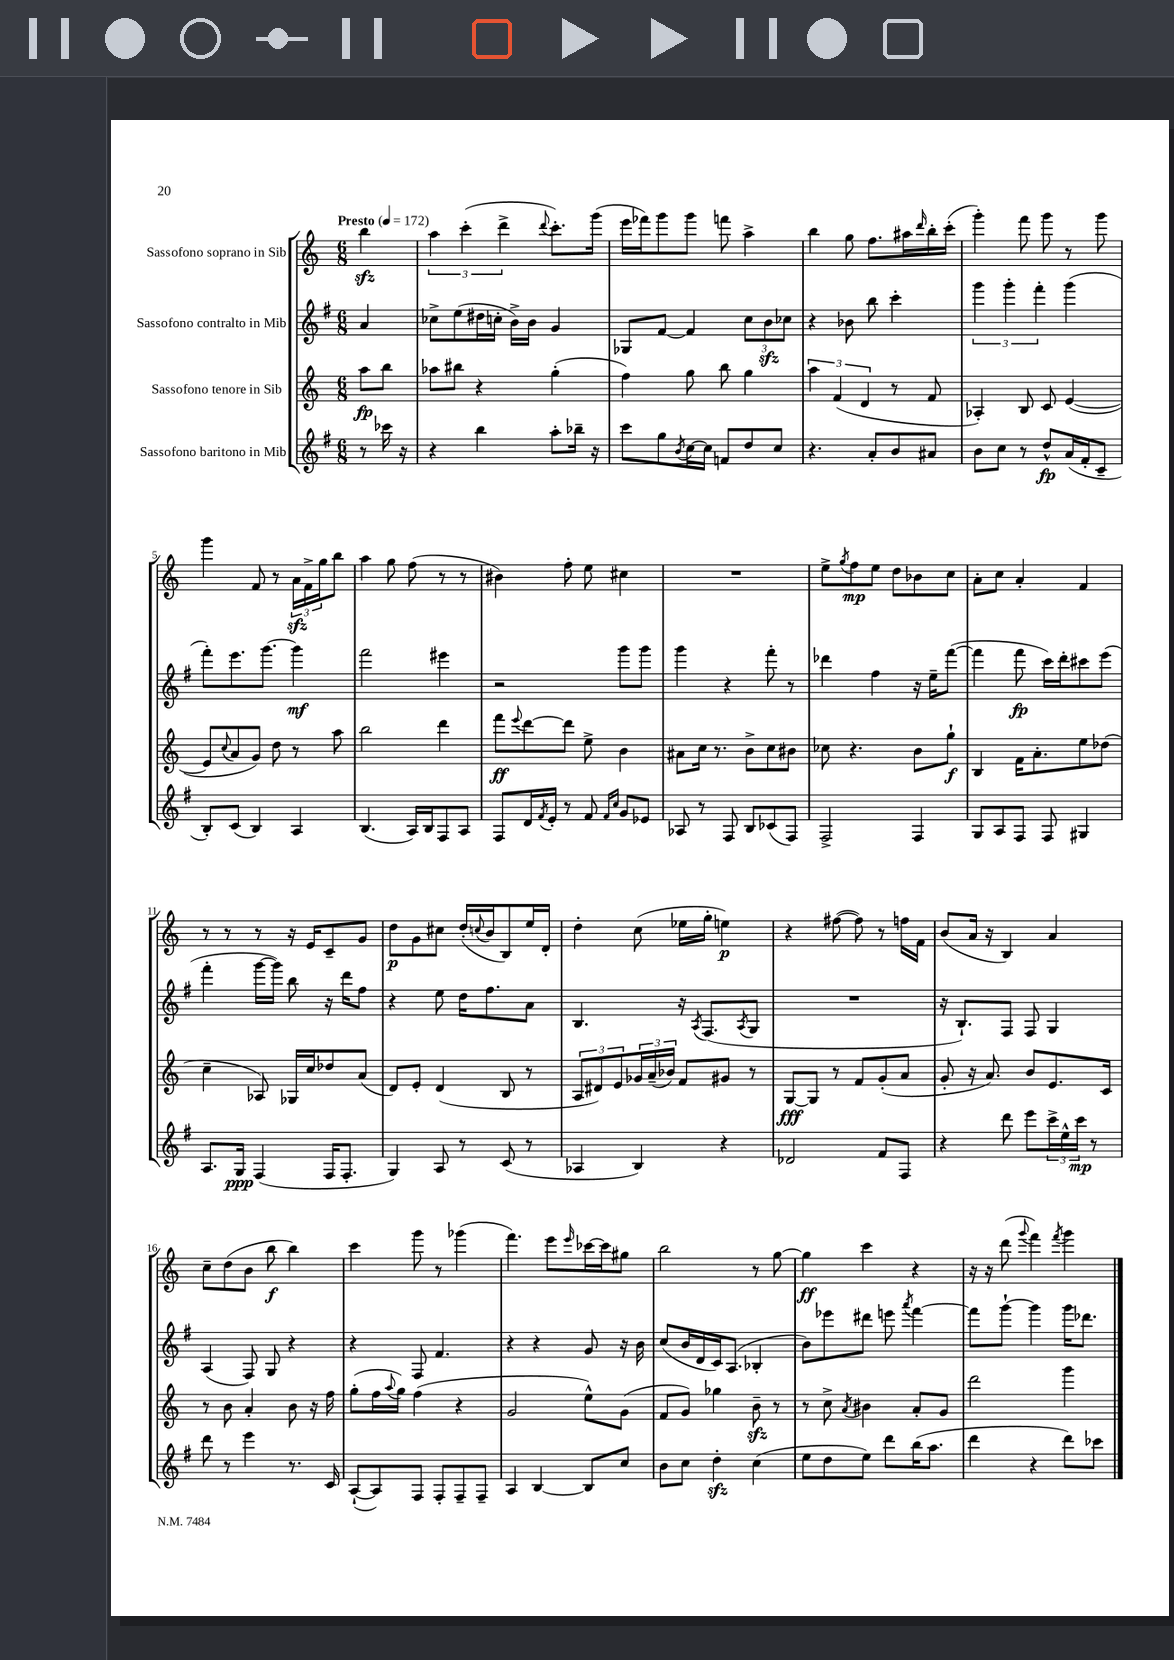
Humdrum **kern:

**kern	**dynam	**kern	**dynam	**kern	**dynam	**kern	**dynam
*part4	*part4	*part3	*part3	*part2	*part2	*part1	*part1
*staff4	*staff4	*staff3	*staff3	*staff2	*staff2	*staff1	*staff1
*I"Sassofono baritono in Mib	*	*I"Sassofono tenore in Sib	*	*I"Sassofono contralto in Mib	*	*I"Sassofono soprano in Sib	*
*clefG2	*	*clefG2	*	*clefG2	*	*clefG2	*
*k[f#]	*	*k[]	*	*k[f#]	*	*k[]	*
*M6/8	*	*M6/8	*	*M6/8	*	*M6/8	*
*MM172	*	*MM172	*	*MM172	*	*MM172	*
=	=	=	=	=	=	=	=
!	!	!	!	!	!	!LO:TX:a:B:t=Presto	!
8r	.	8aa\L	fp	4a/	.	4bbzz\	.
16ccc-X\	.	8bb\J	.	.	.	.	.
16r	.	.	.	.	.	.	.
=1	=1	=1	=1	=1	=1	=1	=1
4r	.	8aa-X\L	.	8cc-X^\L	.	6aa\	.
.	.	8bb#X\J	.	(8ee\	.	.	.
.	.	.	.	.	.	(6ccc'\	.
4bb\	.	4r	.	16dd#X\L	.	.	.
.	.	.	.	16ccn'\JJ	.	.	.
.	.	.	.	.	.	6ddd^\	.
.	.	.	.	16b^\LL)	.	.	.
.	.	.	.	16b\JJ	.	.	.
.	.	.	.	.	.	8qqddd/	.
8aa'\L	.	(4gg'\	.	4g/	.	8.ccc'\L)	.
16bb-X~\Jk	.	.	.	.	.	.	.
16r	.	.	.	.	.	(16ggg\Jk	.
=2	=2	=2	=2	=2	=2	=2	=2
8ccc\L	.	4ff\)	.	8G-X/L	.	16eee\LL	.
.	.	.	.	.	.	16fff-X\J)	.
8gg\	.	.	.	[8f#/J	.	8ggg\	.
8qb/	.	.	.	.	.	.	.
[16cc\L	.	8gg\	.	4f#/]	.	8ggg\J	.
16cc\JJ]	.	.	.	.	.	.	.
8fn/L	.	8bb\	.	.	.	8fffn\	.
8dd/	.	4gg\	.	12cc\L	.	4aa^\	.
.	.	.	.	12bzz\	.	.	.
8cc/J	.	.	.	.	.	.	.
.	.	.	.	12cc-X\J	.	.	.
=3	=3	=3	=3	=3	=3	=3	=3
4.r	.	6aa\	.	4r	.	4bb\	.
.	.	(6f/	.	.	.	.	.
.	.	.	.	8b-X\	.	8gg\	.
.	.	6d/	.	.	.	.	.
8a'/L	.	.	.	8bb\	.	8.ff\L	.
8b/	.	8r	.	4ccc'\	.	.	.
.	.	.	.	.	.	16aa#X\L	.
.	.	.	.	.	.	16qqddd/	.
8a#X/J	.	8f/	.	.	.	16bb'\	.
.	.	.	.	.	.	(16ccc'\JJ	.
=4	=4	=4	=4	=4	=4	=4	=4
8b\L	.	4A-X'/)	.	6ggg\	.	4ggg'\)	.
8cc\J	.	.	.	.	.	.	.
.	.	.	.	6ggg'\	.	.	.
8r	.	8B/	.	.	.	8fff\	.
.	.	.	.	6fff#'\	.	.	.
8dd^^/L	fp	8c/	.	.	.	8ggg\	.
(16a/L	.	([4e/	.	(4ggg\	.	8r	.
16f#'/J	.	.	.	.	.	.	.
8c~/J	.	.	.	.	.	8ggg\	.
!!LO:LB:g=z
=5	=5	=5	=5	=5	=5	=5	=5
8B'/L)	.	8e/L]	.	8fff#'\L)	.	4ggg\	.
.	.	8qqcc/	.	.	.	.	.
(8c/J	.	8a/	.	8.eee\	.	.	.
4B/)	.	8g/J)	.	.	.	8f/	.
.	.	.	.	[8.ggg\J	.	.	.
.	.	8dd\	.	.	.	8r	.
4A/	.	8r	.	4ggg\]	mf	24azz\LL	.
.	.	.	.	.	.	24f^\	.
.	.	.	.	.	.	24gg\J	.
.	.	8aa\	.	.	.	8bb\J	.
=6	=6	=6	=6	=6	=6	=6	=6
(4.B/	.	2bb\	.	2fff#\	.	4aa\	.
.	.	.	.	.	.	8gg\	.
16A/LL)	.	.	.	.	.	(8ff\	.
16B/J	.	.	.	.	.	.	.
8F#/	.	4ddd\	.	4eee#X\	.	8r	.
8A/J	.	.	.	.	.	8r	.
=7	=7	=7	=7	=7	=7	=7	=7
8F#/L	.	8fff\L	ff	2r	.	4b#X\)	.
.	.	8qqeee/	.	.	.	.	.
16d/L	.	[8ddd\	.	.	.	.	.
8qf#/	.	.	.	.	.	.	.
16e'/JJ	.	.	.	.	.	.	.
8r	.	8ddd\J]	.	.	.	8ff'\	.
8f#/	.	8ee^\	.	.	.	8ee\	.
16qqf#/LL	.	.	.	.	.	.	.
16qqcc/JJ	.	.	.	.	.	.	.
8g/L	.	4b\	.	8ggg\L	.	4cc#X\	.
8e-X/J	.	.	.	8ggg\J	.	.	.
=8	=8	=8	=8	=8	=8	=8	=8
8A-X/	.	8a#X\L	.	4ggg\	.	2.r	.
8r	.	16cc\Jk	.	.	.	.	.
.	.	8.r	.	.	.	.	.
8F#/	.	.	.	4r	.	.	.
8B/L	.	8b^\L	.	.	.	.	.
(8c-X/	.	8cc\	.	8fff#'\	.	.	.
8F#/J)	.	8b#X\J	.	8r	.	.	.
=9	=9	=9	=9	=9	=9	=9	=9
2F#^/	.	8cc-X\	.	4ddd-X\	.	8ee^\L	.
.	.	.	.	.	.	8qgg/	.
.	.	4.r	.	.	.	8ff\	mp
.	.	.	.	4ff#\	.	8ee\J	.
.	.	.	.	.	.	8dd\L	.
4F#/	.	8b\L	.	16r	.	8b-X\	.
.	.	.	.	16ee~\KL	.	.	.
.	.	8gg`\J	f	([8fff#\J	.	8cc\J	.
=10	=10	=10	=10	=10	=10	=10	=10
8G/L	.	4B/	.	4fff#\]	.	8a'\L	.
8A/	.	.	.	.	.	8cc\J	.
8F#/J	.	16f\KL	.	8fff#\	fp	4a'/	.
.	.	8.a'\	.	.	.	.	.
8F#/	.	.	.	16ccc\LL)	.	.	.
.	.	.	.	16ddd'\J	.	.	.
4G#X/	.	8ee\	.	8ccc#X\	.	4f/	.
.	.	(8dd-X\J	.	(8eee\J	.	.	.
!!LO:LB:g=z
=11	=11	=11	=11	=11	=11	=11	=11
8.A/L	.	4cc~\	.	4fff#'\	.	8r	.
.	.	.	.	.	.	8r	.
16G/Jk	ppp	.	.	.	.	.	.
(4F#/	.	8A-X/)	.	[16ggg\LL	.	8r	.
.	.	.	.	16ggg\JJ])	.	.	.
.	.	16G-X/LL	.	8bb\	.	16r	.
.	.	16cc/J	.	.	.	16e/KL	.
16F#/KL	.	8dd-X/	.	16r	.	8c~/	.
8.F#'/J	.	.	.	16ddd\KL	.	.	.
.	.	(8a/J	.	8ff#\J	.	8g/J	.
=12	=12	=12	=12	=12	=12	=12	=12
4G/)	.	8d/L)	.	4r	.	8dd\L	p
.	.	8e'/J	.	.	.	8g\	.
8A/	.	(4d/	.	8ee\	.	8cc#X\J	.
8r	.	.	.	16dd\KL	.	(16dd'/LL	.
.	.	.	.	.	.	8qqccn/	.
.	.	.	.	8.ff#\	.	16b/J	.
(8c/	.	8B/	.	.	.	8B/)	.
8r	.	8r	.	8a\J	.	16ee/L	.
.	.	.	.	.	.	16d'/JJ	.
=13	=13	=13	=13	=13	=13	=13	=13
4A-X/	.	12A/L	.	4.B/	.	4dd'\	.
.	.	12d#X/)	.	.	.	.	.
.	.	12e/	.	.	.	.	.
4B/)	.	24g-X/L	.	.	.	(8cc\	.
.	.	(24a~/	.	.	.	.	.
.	.	24b-X/JJ)	.	.	.	.	.
.	.	8f/L	.	16r	.	16ee-X\LL	.
.	.	.	.	8qA/	.	.	.
.	.	.	.	(8.F#/L	.	16gg'\JJ	.
4r	.	8g#X/J	.	.	.	4een\)	p
.	.	.	.	8qA/	.	.	.
.	.	8r	.	8G/J	.	.	.
=14	=14	=14	=14	=14	=14	=14	=14
2d-X/	.	[8G/L	fff	2.r	.	4r	.
.	.	8G/J]	.	.	.	.	.
.	.	8r	.	.	.	([8ff#X\	.
.	.	8f/L	.	.	.	8ff#\])	.
8f#/L	.	(8g'/	.	.	.	8r	.
8F#/J	.	8a/J	.	.	.	16ffn\LL	.
.	.	.	.	.	.	16f\JJ	.
=15	=15	=15	=15	=15	=15	=15	=15
4r	.	8g'/	.	16r	.	(8b/L	.
.	.	.	.	8.B`/L)	.	.	.
.	.	16r	.	.	.	16a/Jk	.
.	.	8.a/)	.	.	.	16r	.
8ddd\	.	.	.	8F#/J	.	4B/)	.
8eee\L	.	8b/L	.	8F#/	.	.	.
24ccc^\L	.	8.e/	.	4G/	.	4a/	.
24ee^^\	.	.	.	.	.	.	.
24ccc\JJ	mp	.	.	.	.	.	.
8r	.	.	.	.	.	.	.
.	.	16c/Jk	.	.	.	.	.
!!LO:LB:g=z
=16	=16	=16	=16	=16	=16	=16	=16
8ddd\	.	8r	.	(4A/	.	8cc~\L	.
8r	.	8b\	.	.	.	(8dd\	.
4eee\	.	4a'/	.	8F#/)	.	8b\J	.
.	.	.	.	8G/	.	8bb\	f
8.r	.	8b\	.	4r	.	4bb\)	.
.	.	16r	.	.	.	.	.
16c/	.	16ff\	.	.	.	.	.
=17	=17	=17	=17	=17	=17	=17	=17
([8A`/L	.	(8gg'\L	.	4r	.	4ccc\	.
8A/])	.	16ff\L	.	.	.	.	.
.	.	8qqaa/	.	.	.	.	.
.	.	16gg\JJ)	.	.	.	.	.
8F#/J	.	(4ff\	.	8F#/	.	8ggg\	.
8F#'/L	.	.	.	4.f#/	.	8r	.
8F#~/	.	4r	.	.	.	(4ggg-X\	.
8F#~/J	.	.	.	.	.	.	.
=18	=18	=18	=18	=18	=18	=18	=18
4A/	.	2g/	.	4r	.	4.fff\)	.
[4B/	.	.	.	4r	.	.	.
.	.	.	.	.	.	8eee\L	.
.	.	.	.	.	.	16qqeee/	.
8B/L]	.	8ee^^\L)	.	8g/	.	[16ccc-X\L	.
.	.	.	.	.	.	16ccc-\J]	.
8cc/J	.	(8g\J	.	16r	.	8gg#X\J	.
.	.	.	.	16b\	.	.	.
=19	=19	=19	=19	=19	=19	=19	=19
8b\L	.	8f/L	.	(8cc/L	.	2bb\	.
8cc\J	.	8g/J)	.	16b/L	.	.	.
.	.	.	.	16d/	.	.	.
4ddzz'\	.	4gg-X\	.	16c/J)	.	.	.
.	.	.	.	(8.A/J	.	.	.
(4cc\	.	8bzz~\	.	4B-X'/	.	8r	.
.	.	8r	.	.	.	[8gg\	.
=20	=20	=20	=20	=20	=20	=20	=20
8ee\L	.	8r	.	8b\L)	.	4gg\]	ff
8dd\	.	8cc^\	.	8eee-X\	.	.	.
.	.	8qa/	.	.	.	.	.
8ee\J)	.	4b#X\	.	8ddd#X\J	.	4ccc\	.
8ddd\L	.	.	.	8eeen\	.	.	.
.	.	.	.	8qaaa/	.	.	.
(16bb\K	.	8a'/L	.	[4fff#\	.	4r	.
8.aa\J	.	.	.	.	.	.	.
.	.	8g/J	.	.	.	.	.
=21	=21	=21	=21	=21	=21	=21	=21
4ddd\	.	2ddd\	.	8fff#\L]	.	16r	.
.	.	.	.	.	.	16r	.
.	.	.	.	[8ggg`\J	.	(8ddd\	.
.	.	.	.	.	.	8qqggg/	.
4r	.	.	.	4ggg\]	.	4fff\)	.
.	.	.	.	.	.	8qfff/	.
8ddd\L)	.	4ggg\	.	16ggg\KL	.	4ggg\	.
.	.	.	.	8.ddd-X\J	.	.	.
8ccc-X\J	.	.	.	.	.	.	.
==	==	==	==	==	==	==	==
*-	*-	*-	*-	*-	*-	*-	*-
